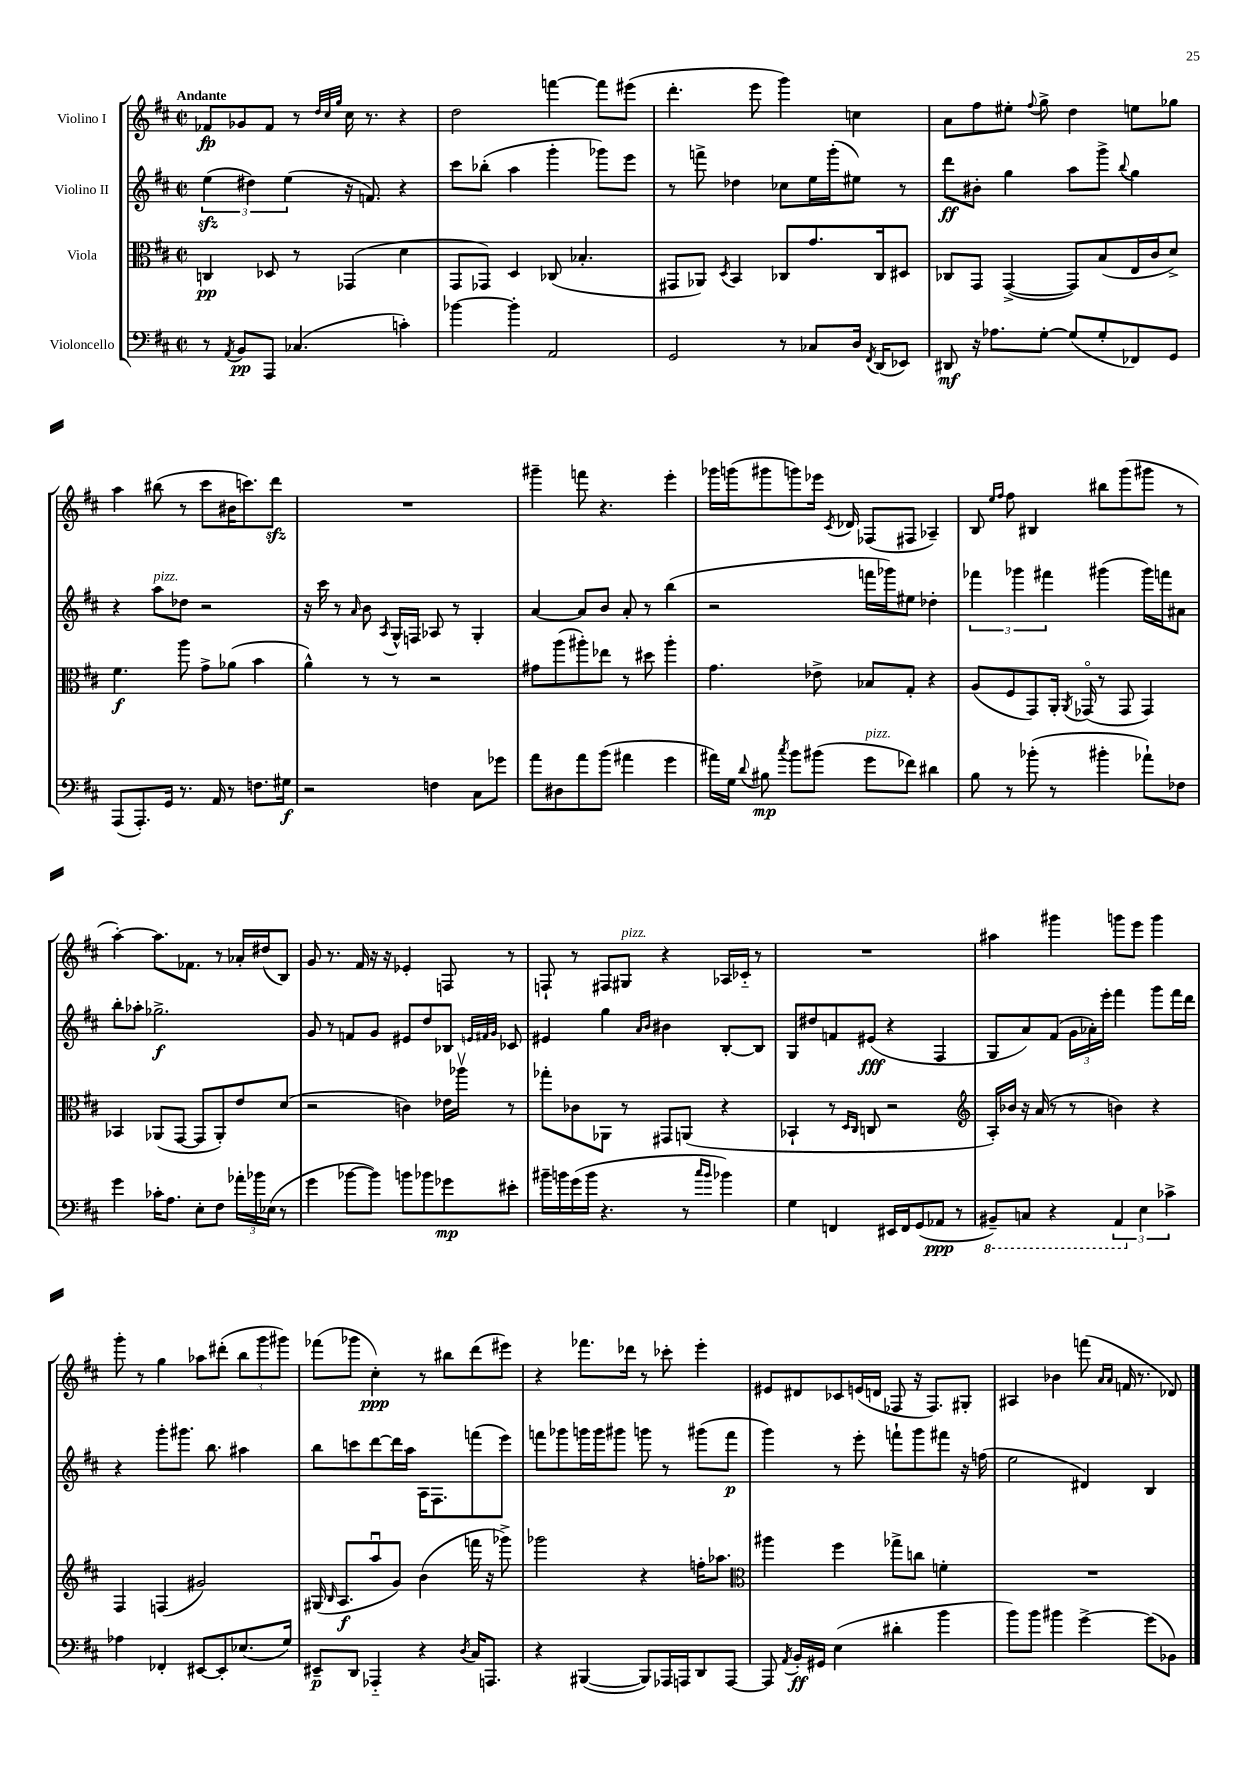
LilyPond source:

<<
\new StaffGroup <<
\new Staff = "s0" \with { instrumentName = "Violino I" } {
    \clef treble \key d \major \defaultTimeSignature \time 2/2 \tempo "Andante"
    \autoBeamOff fes'8[\fp ges'8 fes'8] r8 \grace { d''32[ cis''32 g''32] } cis''16 r8. r4 |
    d''2 f'''4~ f'''8[ eis'''8]( |
    d'''4.-. e'''8 g'''4) c''4 |
    a'8[ fis''8 eis''8]-. \appoggiatura { fis''8 } g''8-> d''4 e''8[ ges''8] |
    a''4 bis''8( r8 cis'''8[ bis'16 c'''8.) d'''8]\sfz |
    R1 |
    gis'''4-- f'''8 r4. e'''4-. |
    ges'''16[ g'''16( gis'''8 g'''8) ees'''16] \acciaccatura { cis'8 } des'16 fes8[( fis8] aes4--) |
    b8 \grace { e''16[ fis''16] } fis''8 bis4 bis''8[ g'''8( gis'''8] r8 |
    a''4~-.) a''8.[ fes'8.] r8 aes'16[-. dis''16( b8]) |
    g'8 r8. fis'16 r16 r16 ees'4-. f8 r8 |
    f8-! r8 fis8[ gis8]^\markup { \italic "pizz." } r4 aes16[ ces'16]-_ r8 |
    R1 |
    ais''4 gis'''4 g'''8[ e'''8] g'''4 |
    g'''8-. r8 g''4 aes''8[ dis'''8]-.( \tuplet 3/2 { b''8[ g'''8 gis'''8]) } |
    fes'''8[( ges'''8] cis''4-.\ppp) r8 bis''8[ d'''8( eis'''8]) |
    r4 fes'''8.[ des'''16] r8 ces'''8-. e'''4-. |
    eis'8[ dis'8 ces'8 e'16( d'16] fes8 r16 fes8.[) gis8]-. |
    ais4 bes'4 f'''8( \grace { a'16[ a'16] } f'16 r8. des'8) \bar "|." |
}
\new Staff = "s1" \with { instrumentName = "Violino II" } {
    \clef treble \key d \major \defaultTimeSignature \time 2/2
    \autoBeamOff \tuplet 3/2 { e''4\sfz( dis''4) e''4( } r16 f'8.) r4 |
    cis'''8[ bes''8]-.( a''4 g'''4-. ges'''8[) e'''8] |
    r8 f'''8-> des''4 ces''8[ e''16 g'''16-.( eis''8]) r8 |
    d'''8[\ff bis'8]-. g''4 a''8[ g'''8]-> \appoggiatura { b''8 } g''4 |
    r4 a''8[^\markup { \italic "pizz." } des''8] r2 |
    r16 cis'''16 r8 \grace { a'16 } b'8 \acciaccatura { a8 } g16[-^ f16] aes8 r8 g4-. |
    a'4~ a'8[ b'8] a'8-. r8 b''4( |
    r2 f'''16[ ges'''16) eis''8] des''4-. |
    \tuplet 3/2 { fes'''4 ges'''4 fis'''4 } gis'''4( gis'''16[) f'''16 ais'8] |
    b''8[-. aes''8]-. ges''2.->\f |
    g'8 r8 f'8[ g'8] eis'8[ d''8 bes8] \grace { e'32[ fis'32 g'32] } ces'8 |
    eis'4 g''4 \grace { a'16[ b'16] } bis'4 b8[~-. b8] |
    g8[ dis''8 f'8 eis'8]\fff( r4 fis4 |
    g8[ a'8) fis'8]( \tuplet 3/2 { g'16[ aes'16-.) e'''16]-. } fis'''4 g'''8[ fis'''16 d'''16] |
    r4 g'''8[-. gis'''8.] b''8. ais''4 |
    b''8[ c'''8 d'''8~ d'''16 a''16] a16[ fis8. f'''8( e'''8]) |
    f'''8[ ges'''8 g'''16 g'''16 gis'''8] g'''8 r8 gis'''8[( f'''8]\p |
    g'''4) r8 e'''8-. f'''8[-! g'''8 fis'''8] r16 f''16( |
    e''2 dis'4) b4 \bar "|." |
}
\new Staff = "s2" \with { instrumentName = "Viola" } {
    \clef alto \key d \major \defaultTimeSignature \time 2/2
    \autoBeamOff c4\pp des8 r8 ges,4( d'4 |
    g,8[ ges,8]) d4 ces8( bes4.-. |
    gis,8[ aes,8]) \acciaccatura { d8 } b,4 ces8[ g'8. ces16 dis8] |
    ces8[ g,8] g,4~->( g,8[) b8( e16 cis'16 d'8]->) |
    fis'4.\f a''8 g'8[-> aes'8]( b'4 |
    a'4-^) r8 r8 r2 |
    gis'8[ a''8( ais''8-.) ees''8] r8 dis''8 ais''4-. |
    g'4. ees'8-> bes8[ g8]-. r4 |
    a8[( fis8 g,8) a,16]-. \acciaccatura { a,8 } ges,16\flageolet( r8 ges,8 ges,4) |
    bes,4 aes,8[( g,8]~ g,8[ aes,8-.) e'8 d'8]( |
    r2 c'4) ees'16[ aes''16]\upbow r8 |
    ges''8[-. ces'8 aes,8] r8 gis,8[ a,8]( r4 |
    bes,4-! r8 \grace { d16[ cis16] } c8 r2 |
    \clef treble a16[-.) bes'16] r16 a'16( r8 r8 b'4) r4 |
    fis4 f4( gis'2) |
    gis16( \grace { b16 } a8.[\f a''8\downbow g'8]) b'4( f'''16 r16 ges'''8->) |
    ges'''2 r4 f''16[-. aes''8.] |
    \clef alto ais''4 fis''4 ges''8[-> c''8] f'4-. |
    R1 \bar "|." |
}
\new Staff = "s3" \with { instrumentName = "Violoncello" } {
    \clef bass \key d \major \defaultTimeSignature \time 2/2
    \autoBeamOff r8 \acciaccatura { a,8 } b,8[\pp a,,8] ces4.( c'4-.) |
    bes'4~ bes'4-. a,2 |
    g,2 r8 ces8[ d16] \acciaccatura { fis,8 } d,16[( ees,8]) |
    dis,8\mf r16 aes8.[ g8]~-. g8[( g8-. fes,8) g,8] |
    a,,8[( a,,8.-.) g,16] r8. a,16 r8 f8.[ gis16]\f |
    r2 f4 cis8[ ges'8] |
    a'8[ dis8 a'8 b'8]( ais'4 g'4 |
    ais'16[) g16] \appoggiatura { d'8 } bis8\mp \acciaccatura { cis''8 } b'8[ bis'8]( g'8[^\markup { \italic "pizz." } fes'8]) dis'4 |
    b8 r8 bes'8-.( r8 bis'4-. aes'8[-!) fes8] |
    g'4 ces'16[-. a8.] e8[-. fis8] \tuplet 3/2 { aes'16[-. bes'16 ees16]( } r8 |
    g'4 bes'8[~ bes'8]) b'8[ bes'8 ges'8\mp eis'8]-. |
    bis'16[-- b'16 g'16( b'16] r4. r8 \grace { cis''16[ b'16] } bes'4) |
    g4 f,4 eis,16[ f,16 g,8( aes,8]\ppp r8 |
    \ottava #-1 bis,,8[--) c,8] r4 \tuplet 3/2 { a,,4 \ottava #0 e4 ces'4-> } |
    aes4 fes,4-. eis,8[~ eis,8-. ees8.( g16]) |
    eis,8[--\p d,8] aes,,4-_ r4 \acciaccatura { d8 } cis16[ a,,8.] |
    r4 bis,,4~( bis,,8[) aes,,16 a,,16 d,8 a,,8]~ |
    a,,8 \acciaccatura { a,8 } b,16[-.\ff gis,16] e4( dis'4-. b'4 |
    b'8[) b'8] bis'4 g'4~-> g'8[( bes,8]) \bar "|." |
}
>>
>>
\layout { \context { \Score \remove "Bar_number_engraver" } }
